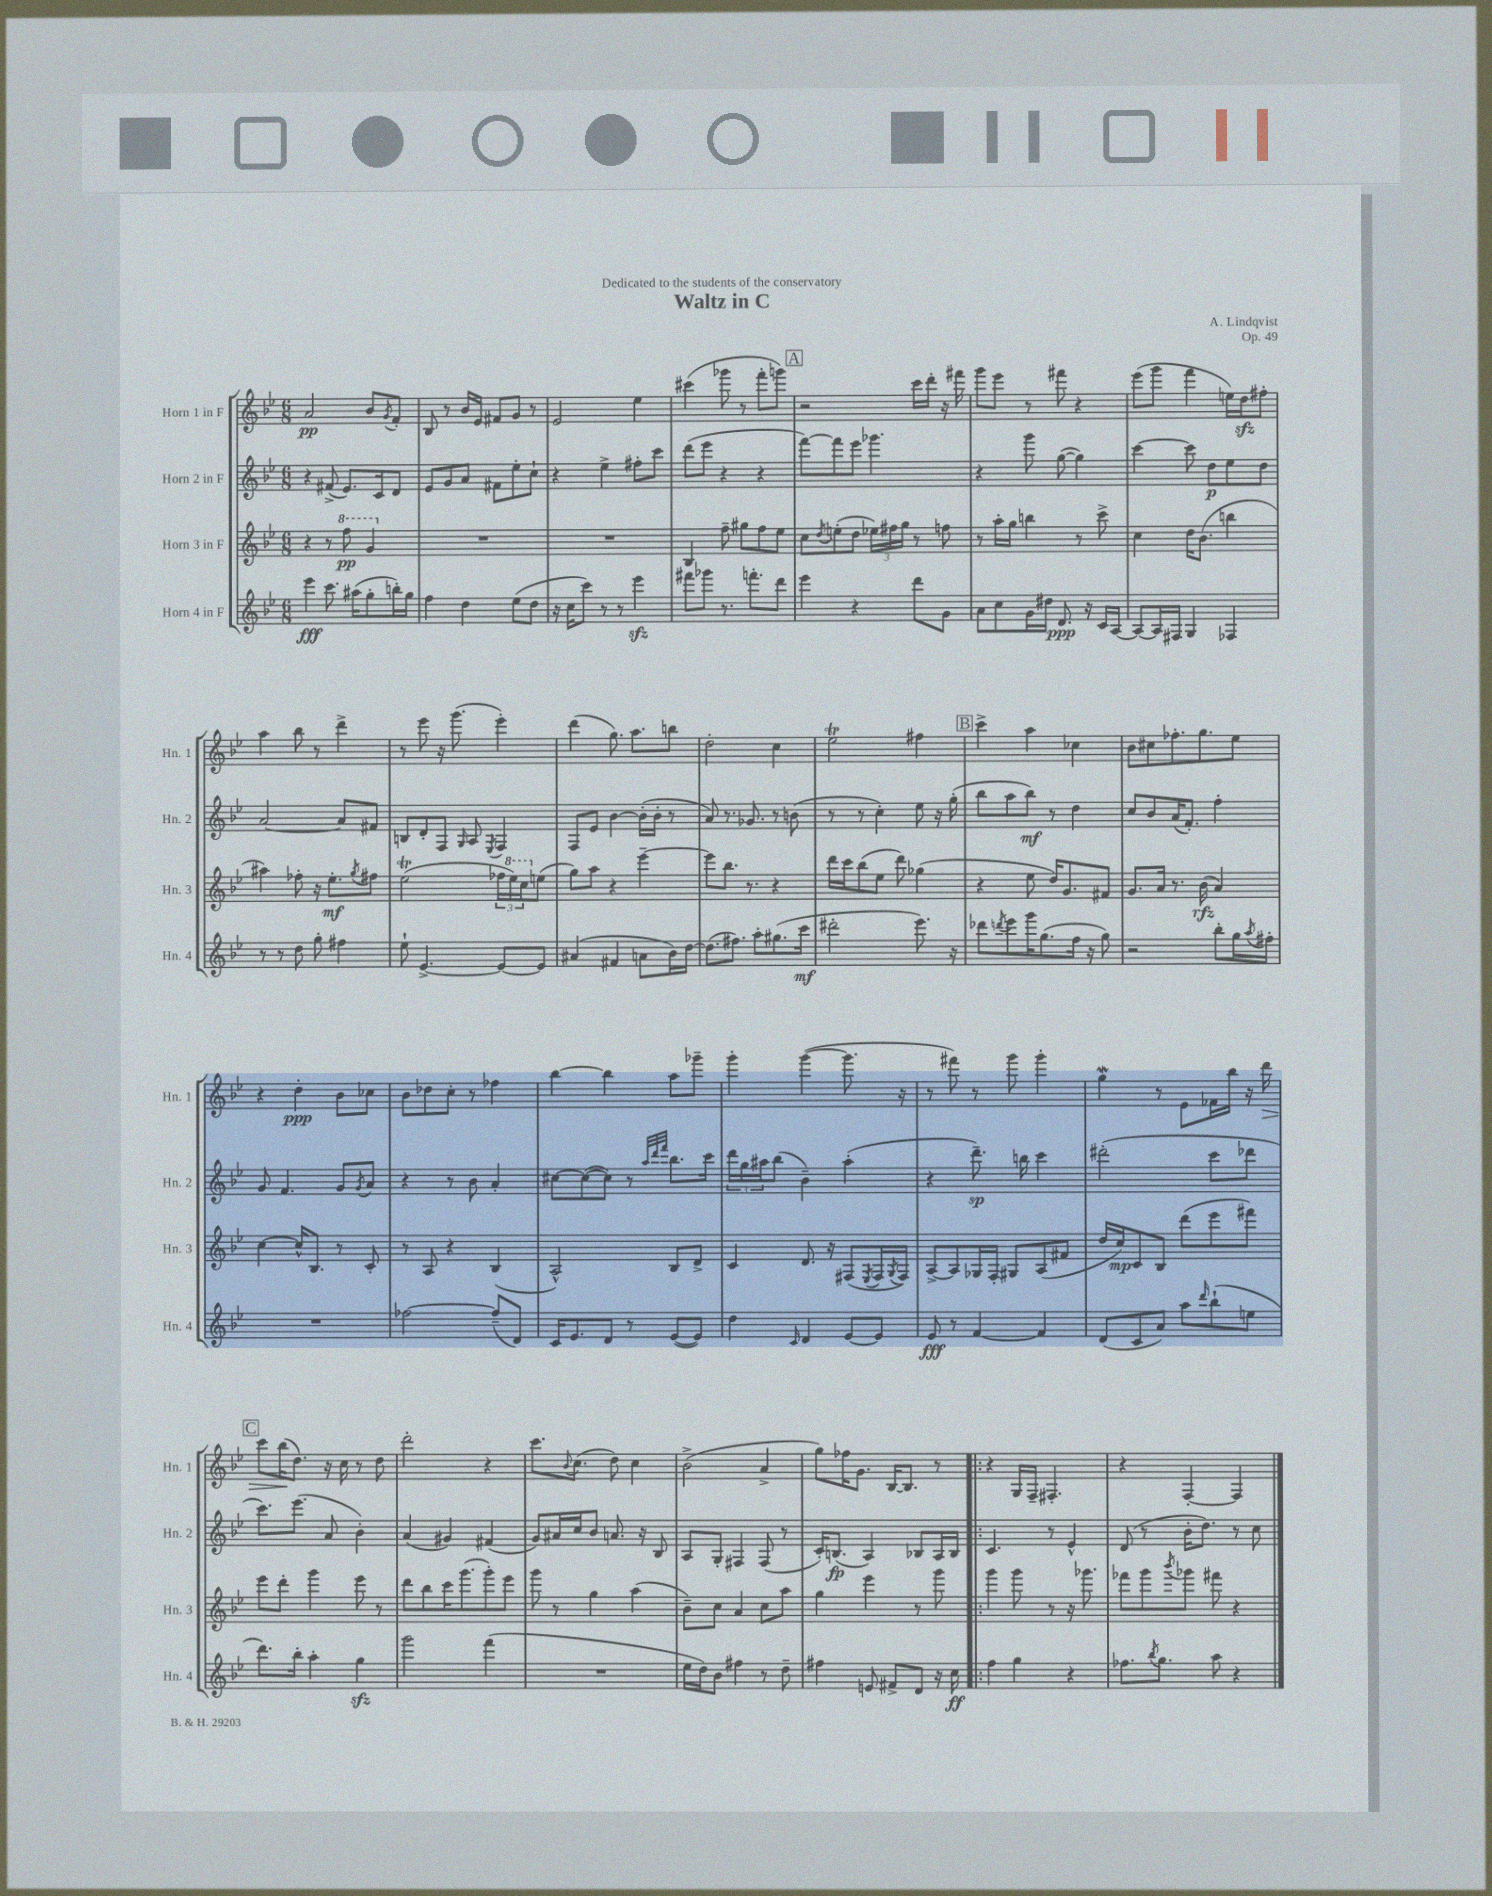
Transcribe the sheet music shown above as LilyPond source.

\header { title = "Waltz in C" composer = "A. Lindqvist" dedication = "Dedicated to the students of the conservatory" opus = "Op. 49" }
<<
\new StaffGroup <<
\new Staff = "s0" \with { instrumentName = "Horn 1 in F" shortInstrumentName = "Hn. 1" } {
    \clef treble \key bes \major \numericTimeSignature \time 6/8
    a'2\pp bes'8 \acciaccatura { g'8 } f'8-. |
    bes8 r8 bes'16 ees'16 fis'8 g'8 r8 |
    ees'2 ees''4 |
    cis'''4( ges'''8 r8 f'''8-. g'''8) |
    \mark \markup { \box "A" } r2 c'''16 d'''16-. r16 fis'''16 |
    g'''8 ees'''8 r8 fis'''8 r4 |
    ees'''8( g'''8 f'''4 e''16) d''16\sfz fis''8-. |
    a''4 bes''8 r8 d'''4-> |
    r8 ees'''8 r16 g'''8.( ees'''4-.) |
    d'''4( g''8.) a''8. b''8 |
    d''2-. c''4 |
    ees''2\trill fis''4 |
    \mark \markup { \box "B" } c'''4-> a''4 ces''4 |
    bes'8 cis''8 fes''8.-. g''8. ees''8 |
    r4 d''4-.\ppp bes'8 ces''8 |
    bes'8 des''8 c''8-. r8 fes''4 |
    bes''4~ bes''4 a''8 ges'''8-- |
    g'''4-. g'''4~( g'''8. r16 |
    r8 fis'''8) r8 g'''8 g'''4-. |
    g''4\mordent r8 ees'8 fes'16 bes''16 r16 d'''16\> |
    \mark \markup { \box "C" } c'''8 bes''16\!( d''8.) r16 c''16 r8 d''8 |
    d'''2-. r4 |
    c'''8. \appoggiatura { bes'8 } c''8.( d''8) c''4 |
    bes'2->( a'4-> |
    g''8) fes''16 g'8. bes16~ bes8. r8 |
    \bar ".|:" r4 g16 f16-- fis4.-. |
    r4 f4~-. f4 \bar "|." |
}
\new Staff = "s1" \with { instrumentName = "Horn 2 in F" shortInstrumentName = "Hn. 2" } {
    \clef treble \key bes \major \numericTimeSignature \time 6/8
    r4 fis'8->( ees'8.) c'16 d'8 |
    ees'8 g'8 a'8 fis'8 ees''8-. c''8-! |
    r4 ees''4-> fis''8-. c'''8 |
    d'''8( ees'''8 r4 r4 |
    \mark \markup { \box "A" } f'''8~) f'''8 ees'''8 ges'''4. |
    r4 g'''8 g''8~( g''4) |
    c'''4~ c'''8 d''8\p ees''8 d''8 |
    a'2~ a'8 fis'8 |
    b8 d'8-. f8 \grace { g16 } a8 \acciaccatura { ees8 } f4 |
    f8 ees'8 bes'4~ bes'16-.( bes'16-. r8 |
    a'8) r8. ges'8. r8 b'8( |
    r8 r8 c''4-.) ees''8 r16 g''16-.( |
    \mark \markup { \box "B" } bes''8 a''8 bes''8\mf) r8 d''4 |
    c''8 bes'8 a'16( f'8.-.) f''4-. |
    g'8 f'4. g'8 \acciaccatura { g'8 } a'8 |
    r4 r8 bes'8 a'4-. |
    cis''8~ cis''8~( cis''8) r8 \grace { a''32 d'''32 f'''32 } bes''8. c'''16 |
    \tuplet 3/2 { d'''16 g''16 ais''16 } bes''8( bes'4--) ais''4-.( |
    r4 d'''8.--\sp) b''16 c'''4 |
    dis'''2-.( c'''8 des'''8 |
    \mark \markup { \box "C" } c'''8.) ees'''8.( a'8 bes'4-.) |
    a'4( gis'4) fis'4( |
    g'8) ais'16 c''16 bes'8 a'8. r16 bes8 |
    a8 g8-. fis4 fis8( r8 |
    c'16-.) b8.\fp( a4) bes8 a16 bes16 |
    \bar ".|:" c'4. r8 ees'4-^ |
    d'8( r8 bes'16-. d''8.) r8 c''8 \bar "|." |
}
\new Staff = "s2" \with { instrumentName = "Horn 3 in F" shortInstrumentName = "Hn. 3" } {
    \clef treble \key bes \major \numericTimeSignature \time 6/8
    r4 r8 \ottava #1 f'''8\pp g''4 \ottava #0 |
    R2. |
    R2. |
    bes4 f''8-- gis''8 f''8 ees''8 |
    \mark \markup { \box "A" } c''8 \acciaccatura { d''8 } e''8-.( d''8 \tuplet 3/2 { ees''16) fis''16 g''16 } r8 f''8 |
    r8 a''16-. g''16 b''4 r8 c'''8-> |
    c''4 d''16 bes'8.( b''4 |
    ais''4) fes''8-. r16 ees''8.-.\mf \acciaccatura { g''8 } fis''8 |
    ees''2\trill( \tuplet 3/2 { fes''16 \ottava #1 ees'''16) c'''16 \ottava #0 } e''8( |
    g''8) a''8 r4 ees'''4~-- |
    ees'''8 bes''8. r8. r4 |
    d'''16 c'''16 bes''8( ees''8 d'''8) ges''4( |
    \mark \markup { \box "B" } r4 ees''8 d''16) g'8. fis'8 |
    g'8. a'16 r8. bes'16\rfz( a'4) |
    c''4~ c''16-^ bes8. r8 c'8-. |
    r8 a8 r4 bes4( |
    a2-^) bes8 d'8-> |
    c'4 d'8. r16 fis8( \acciaccatura { ees8 } fis16 \acciaccatura { g8 } fis16) |
    a8~-> a8 ges16 f16-. gis8 a8( fis'8 |
    d''16 c''16\mp) c'8 bes8 d'''8( ees'''8 fis'''8) |
    \mark \markup { \box "C" } ees'''8 d'''8-. g'''4 ees'''8 r8 |
    d'''8 bes''8 c'''16 g'''8.( g'''8-.) ees'''8 |
    g'''8 r8 g''4 a''4( |
    bes'8--) c''8 a'4 c''8 a''8 |
    g''4 ees'''4 r8 g'''8 |
    \bar ".|:" g'''4 g'''8 r8 r16 ges'''8. |
    fes'''8 g'''8 \acciaccatura { bes'''8 } ges'''8 fis'''8 r4 \bar "|." |
}
\new Staff = "s3" \with { instrumentName = "Horn 4 in F" shortInstrumentName = "Hn. 4" } {
    \clef treble \key bes \major \numericTimeSignature \time 6/8
    ees'''4\fff c'''8. ais''16( g''8-. b''16-.) g''16 |
    f''4 d''4 ees''8( d''8 |
    r16 c''16 c'''8) r8 r8 ees'''4\sfz |
    fis'''8 ges'''8 r8. f'''8.-. d'''8 |
    \mark \markup { \box "A" } ees'''4 r4 d'''8 g'8 |
    a'8 c''8 g'16 dis''16 d'8.\ppp r16 c'16 a16~ |
    a8~ a16 fis16 g4 fes4 |
    r8 r8 d''8 g''8-. fis''4 |
    ees''8-! ees'4.~-> ees'8~ ees'8 |
    ais'4( fis'4 a'8 bes'16) d''16~ |
    d''8.( fis''8.) a''8-. gis''8.( c'''16\mf |
    dis'''2-. ees'''8.) r16 |
    \mark \markup { \box "B" } des'''8 \acciaccatura { d'''8 } ees'''8 g'''16 g''8.( f''16 r16 g''8) |
    r2 bes''8-. g''16 \acciaccatura { a''8 } fis''16-. |
    R2. |
    fes''2~ fes''8--( d'8) |
    c'16 ees'8. d'8 r8 ees'8~( ees'8) |
    d''4 \grace { c'16 } d'4 ees'8~ ees'8 |
    ees'8\fff r8 f'4~ f'4 |
    d'8( c'8 a'8) a''8 \grace { d'''16 } bes''8-!( e''8 |
    \mark \markup { \box "C" } d'''8.) bes''16-. a''4-. g''4\sfz |
    g'''2 f'''4( |
    R2. |
    ees''16 d''16) bes'8 fis''4 r8 d''8-- |
    fis''4 e'8 fis'8-> d'8 r16 c''16\ff |
    \bar ".|:" f''4 g''4 r4 |
    fes''8. \acciaccatura { bes''8 } g''8. a''8 r4 \bar "|." |
}
>>
>>
\layout { \context { \Score \remove "Bar_number_engraver" } }
